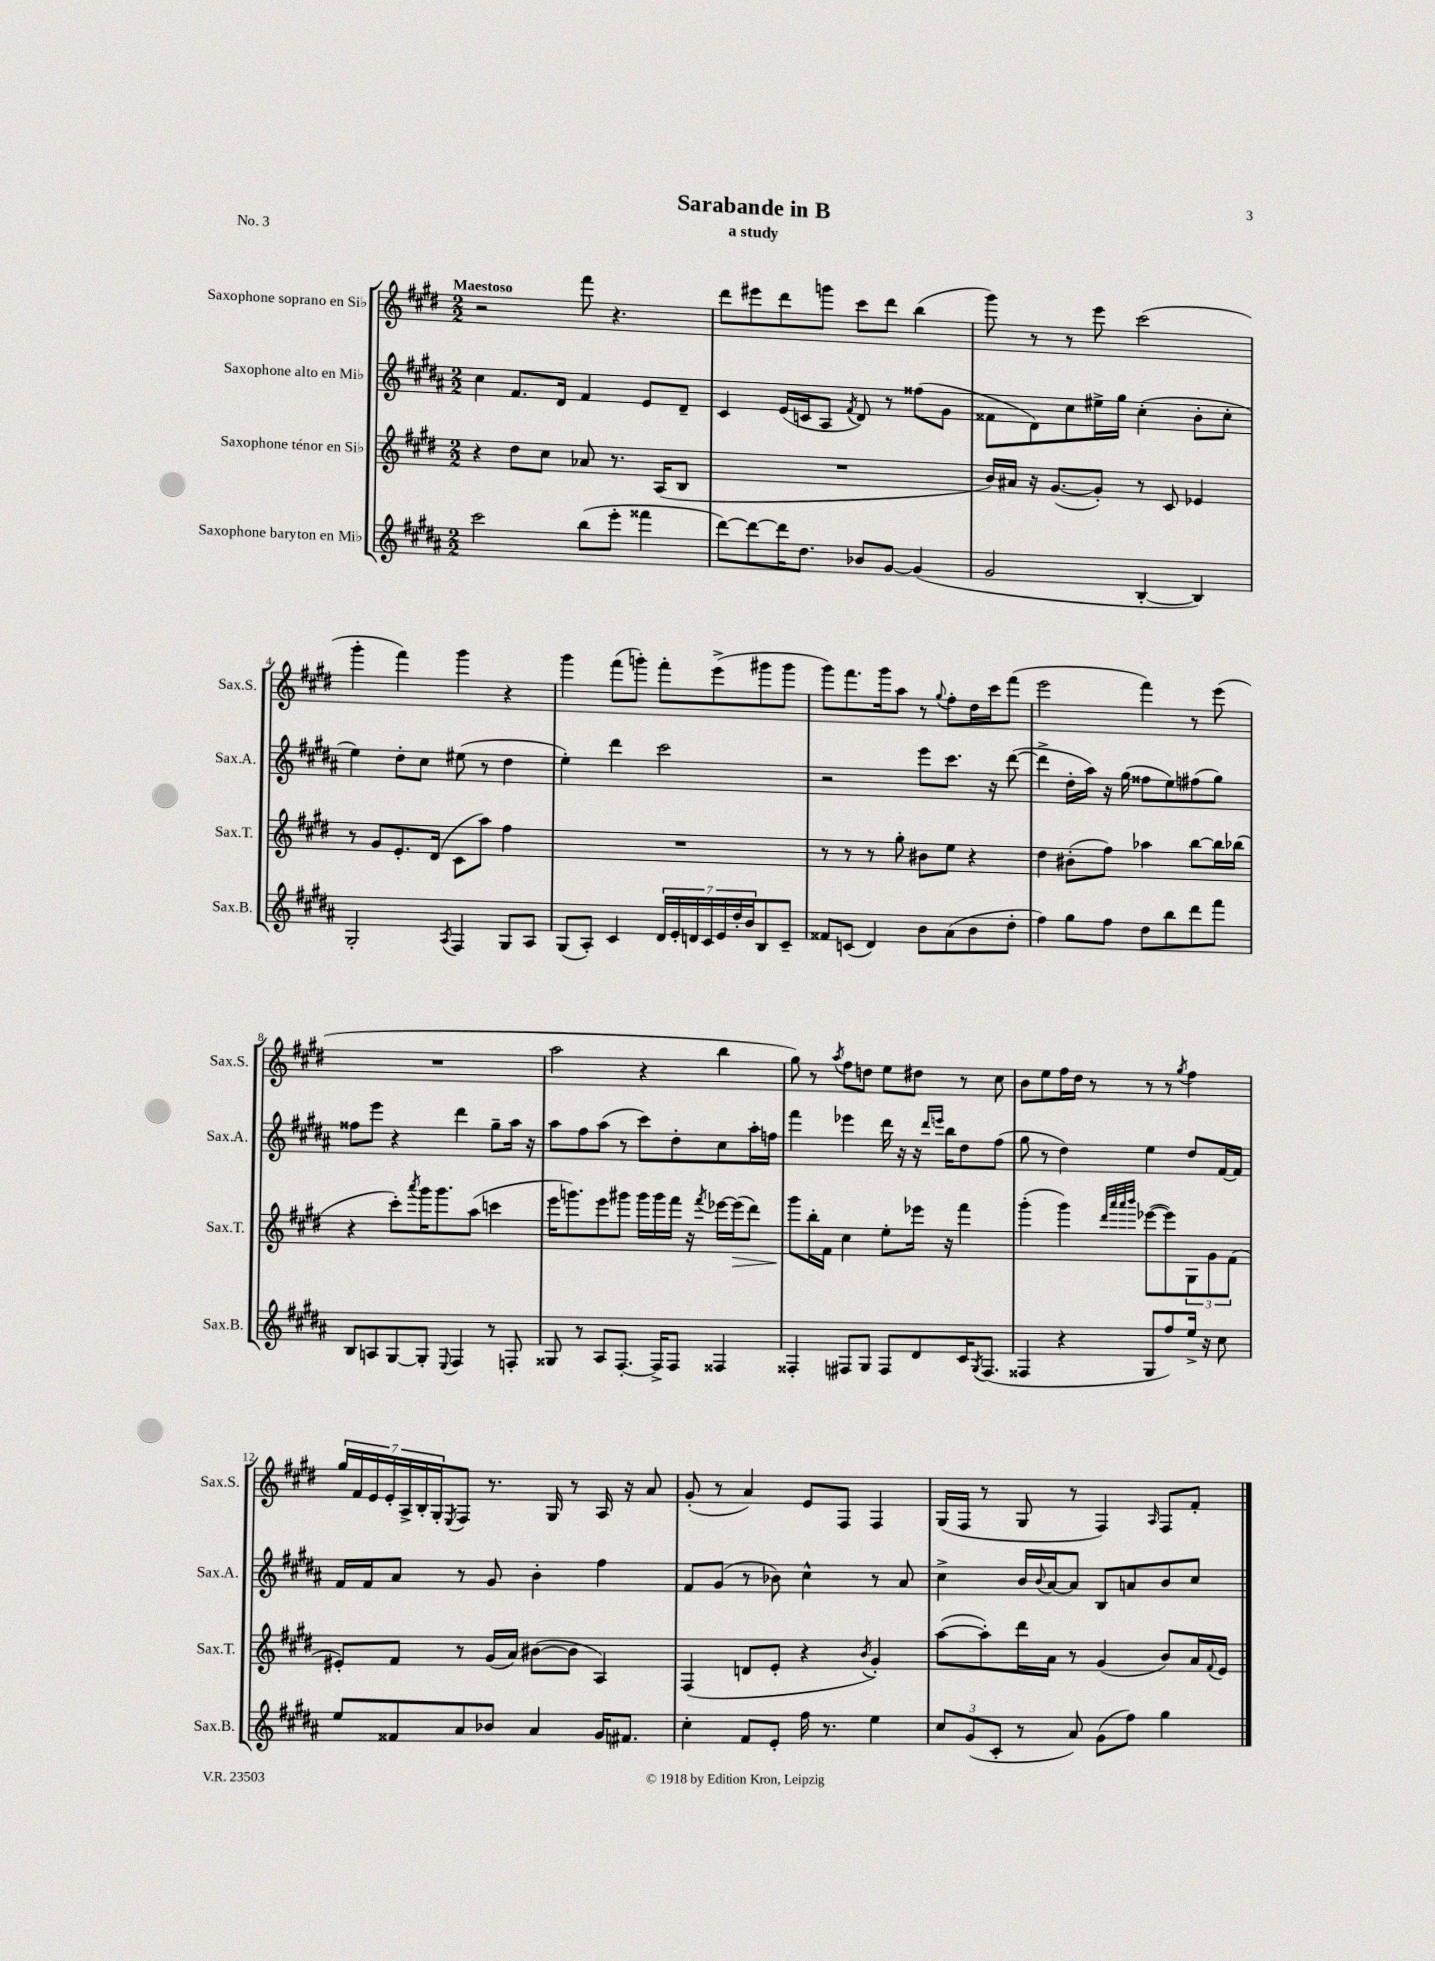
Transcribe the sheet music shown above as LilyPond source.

\header { title = "Sarabande in B" subtitle = "a study" piece = "No. 3" }
<<
\new StaffGroup <<
\new Staff = "s0" \with { instrumentName = "Saxophone soprano en Sib" shortInstrumentName = "Sax.S." } {
    \clef treble \key e \major \numericTimeSignature \time 2/2 \tempo "Maestoso"
    r2 fis'''8 r4. |
    dis'''8 eis'''8 dis'''8 g'''8 cis'''8 dis'''8 b''4( |
    gis'''8) r8 r8 e'''8 cis'''2( |
    gis'''4-. fis'''4) gis'''4 r4 |
    gis'''4 fis'''8( g'''8-.) fis'''8-. e'''8->( gis'''8 gis'''8 |
    gis'''8) fis'''8. gis'''16 a''8 r8 \appoggiatura { gis''8 } fis''8-. dis''16 cis'''16 fis'''8( |
    e'''2 fis'''4) r8 e'''8( |
    R1 |
    a''2 r4 b''4 |
    gis''8) r8 \acciaccatura { a''8 } fis''8 d''8 e''8 dis''8 r8 cis''8 |
    b'8 e''8 fis''16 dis''16 r8 r8 r8 \acciaccatura { gis''8 } fis''4 |
    \tuplet 7/4 { gis''16 fis'16 e'16 e'16-. a16-> b16-. gis16-. } \acciaccatura { e8 } fis8 r8. gis16 r8 a16 r16 a'8 |
    gis'8-.( r8 a'4) e'8 fis8 fis4 |
    gis16( fis16 r8 gis8 r8 fis4) \grace { a16 } fis8 fis'8-. \bar "|." |
}
\new Staff = "s1" \with { instrumentName = "Saxophone alto en Mib" shortInstrumentName = "Sax.A." } {
    \clef treble \key b \major \numericTimeSignature \time 2/2
    cis''4 fis'8. dis'16 fis'4 e'8 dis'8-- |
    cis'4 e'16( c'16 ais8 \acciaccatura { fis'8 } dis'8) r8 fisis''8( gis'8 |
    fisis'8 dis'8) cis''8 eis''16-> gis''16 cis''4-.( b'8-. cis''8-. |
    e''4) dis''8-. cis''8 eis''8( r8 dis''4 |
    e''4-.) dis'''4 cis'''2 |
    r2 e'''8 cis'''8. r16 dis'''8~( |
    dis'''4-> dis''16-. ais''16) r16 gis''16( fisis''8 e''8) fis''8( gis''8) |
    fisis''8 e'''8 r4 dis'''4 gis''8-- ais''16 r16 |
    ais''8 fis''8 ais''8( r8 cis'''8) dis''8-. cis''8 ais''16-. f''16 |
    fis'''4 ees'''4 dis'''16 r16 r16 \grace { dis'''16 e'''16 } b''16 dis''8 fis''8( |
    gis''8 r8 dis''4) e''4 dis''8 fis'16~ fis'16 |
    fis'16 fis'16 ais'8 r8 gis'8 b'4-. fis''4 |
    fis'8 gis'8( r8 bes'8) cis''4-^ r8 ais'8 |
    cis''4-> b'16 \appoggiatura { b'8 } ais'16~ ais'8 b8 a'8 b'8 cis''8 \bar "|." |
}
\new Staff = "s2" \with { instrumentName = "Saxophone ténor en Sib" shortInstrumentName = "Sax.T." } {
    \clef treble \key e \major \numericTimeSignature \time 2/2
    r4 dis''8 cis''8 aes'8 r8. a16( b8 |
    R1 |
    b'16) ais'16 r16 gis'8.~( gis'8-.) r8 cis'8 ees'4 |
    r8 gis'8 e'8.-. dis'16( cis'8 a''8) fis''4 |
    R1 |
    r8 r8 r8 gis''8-. bis'8 e''8 r4 |
    dis''4 bis'8-.( fis''8) aes''4 b''8~ b''16 bes''16( |
    r4 cis'''8-.) \acciaccatura { a'''8 } gis'''16 gis'''8. a''8( c'''4 |
    e'''16 g'''8.) e'''8 gis'''8 gis'''16 gis'''16 fis'''16 r16 \acciaccatura { fis'''8 } ees'''16~ ees'''16\>( dis'''8) |
    gis'''8\! b''16-. fis'16 cis''4 e''8-. ees'''16 r16 fis'''4 |
    gis'''4-.( gis'''4) \grace { dis'''32 a'''32 a'''32 b'''32 } ees'''8~( ees'''8) \tuplet 3/2 { gis8 gis'8 fis'8( } |
    eis'8-.) fis'8 r8 gis'16( a'16) bis'8~( bis'8 a4) |
    fis4( d'8 e'8-. r4 \acciaccatura { b'8 } gis'4-.) |
    a''8~( a''8-.) dis'''16 a'16 r8 gis'4( b'8) a'16 \appoggiatura { fis'8 } e'16 \bar "|." |
}
\new Staff = "s3" \with { instrumentName = "Saxophone baryton en Mib" shortInstrumentName = "Sax.B." } {
    \clef treble \key b \major \numericTimeSignature \time 2/2
    cis'''2 b''8( e'''8-. fisis'''4 |
    dis'''8~) dis'''8~ dis'''16 dis''8. bes'8 gis'8~ gis'4( |
    gis'2 b4~-. b4) |
    gis2-. \acciaccatura { ais8 } fis4 gis8 ais8 |
    gis8( ais8-.) cis'4 \tuplet 7/4 { dis'16 e'16-. d'16 cis'16 e'16 dis''16-. b'16 } b8 cis'8-- |
    fisis'8 c'8( dis'4) b'8 ais'8( b'8 dis''8-. |
    fis''4) gis''8 fis''8 dis''8 b''8 dis'''8 fis'''8 |
    b8 a8 gis8~ gis8-. \appoggiatura { e8 } fis4 r8 f8-. |
    gisis8 r8 ais8 fis8.~-. fis16-> fis8 fisis4 |
    fisis4-. fis8 gis8 fis8 dis'8 cis'16 \acciaccatura { gis8 } fis8.( |
    fisis4 r4 gis8 fis''8) e''16-> r16 cis''8 |
    e''8 fisis'8 ais'8 bes'8 ais'4 gis'16 fis'8. |
    cis''4-. fis'8 e'8-. fis''16 r8. e''4 |
    \tuplet 3/2 { cis''8 gis'8( cis'8-. } r8 ais'8) gis'8( fis''8) gis''4 \bar "|." |
}
>>
>>
